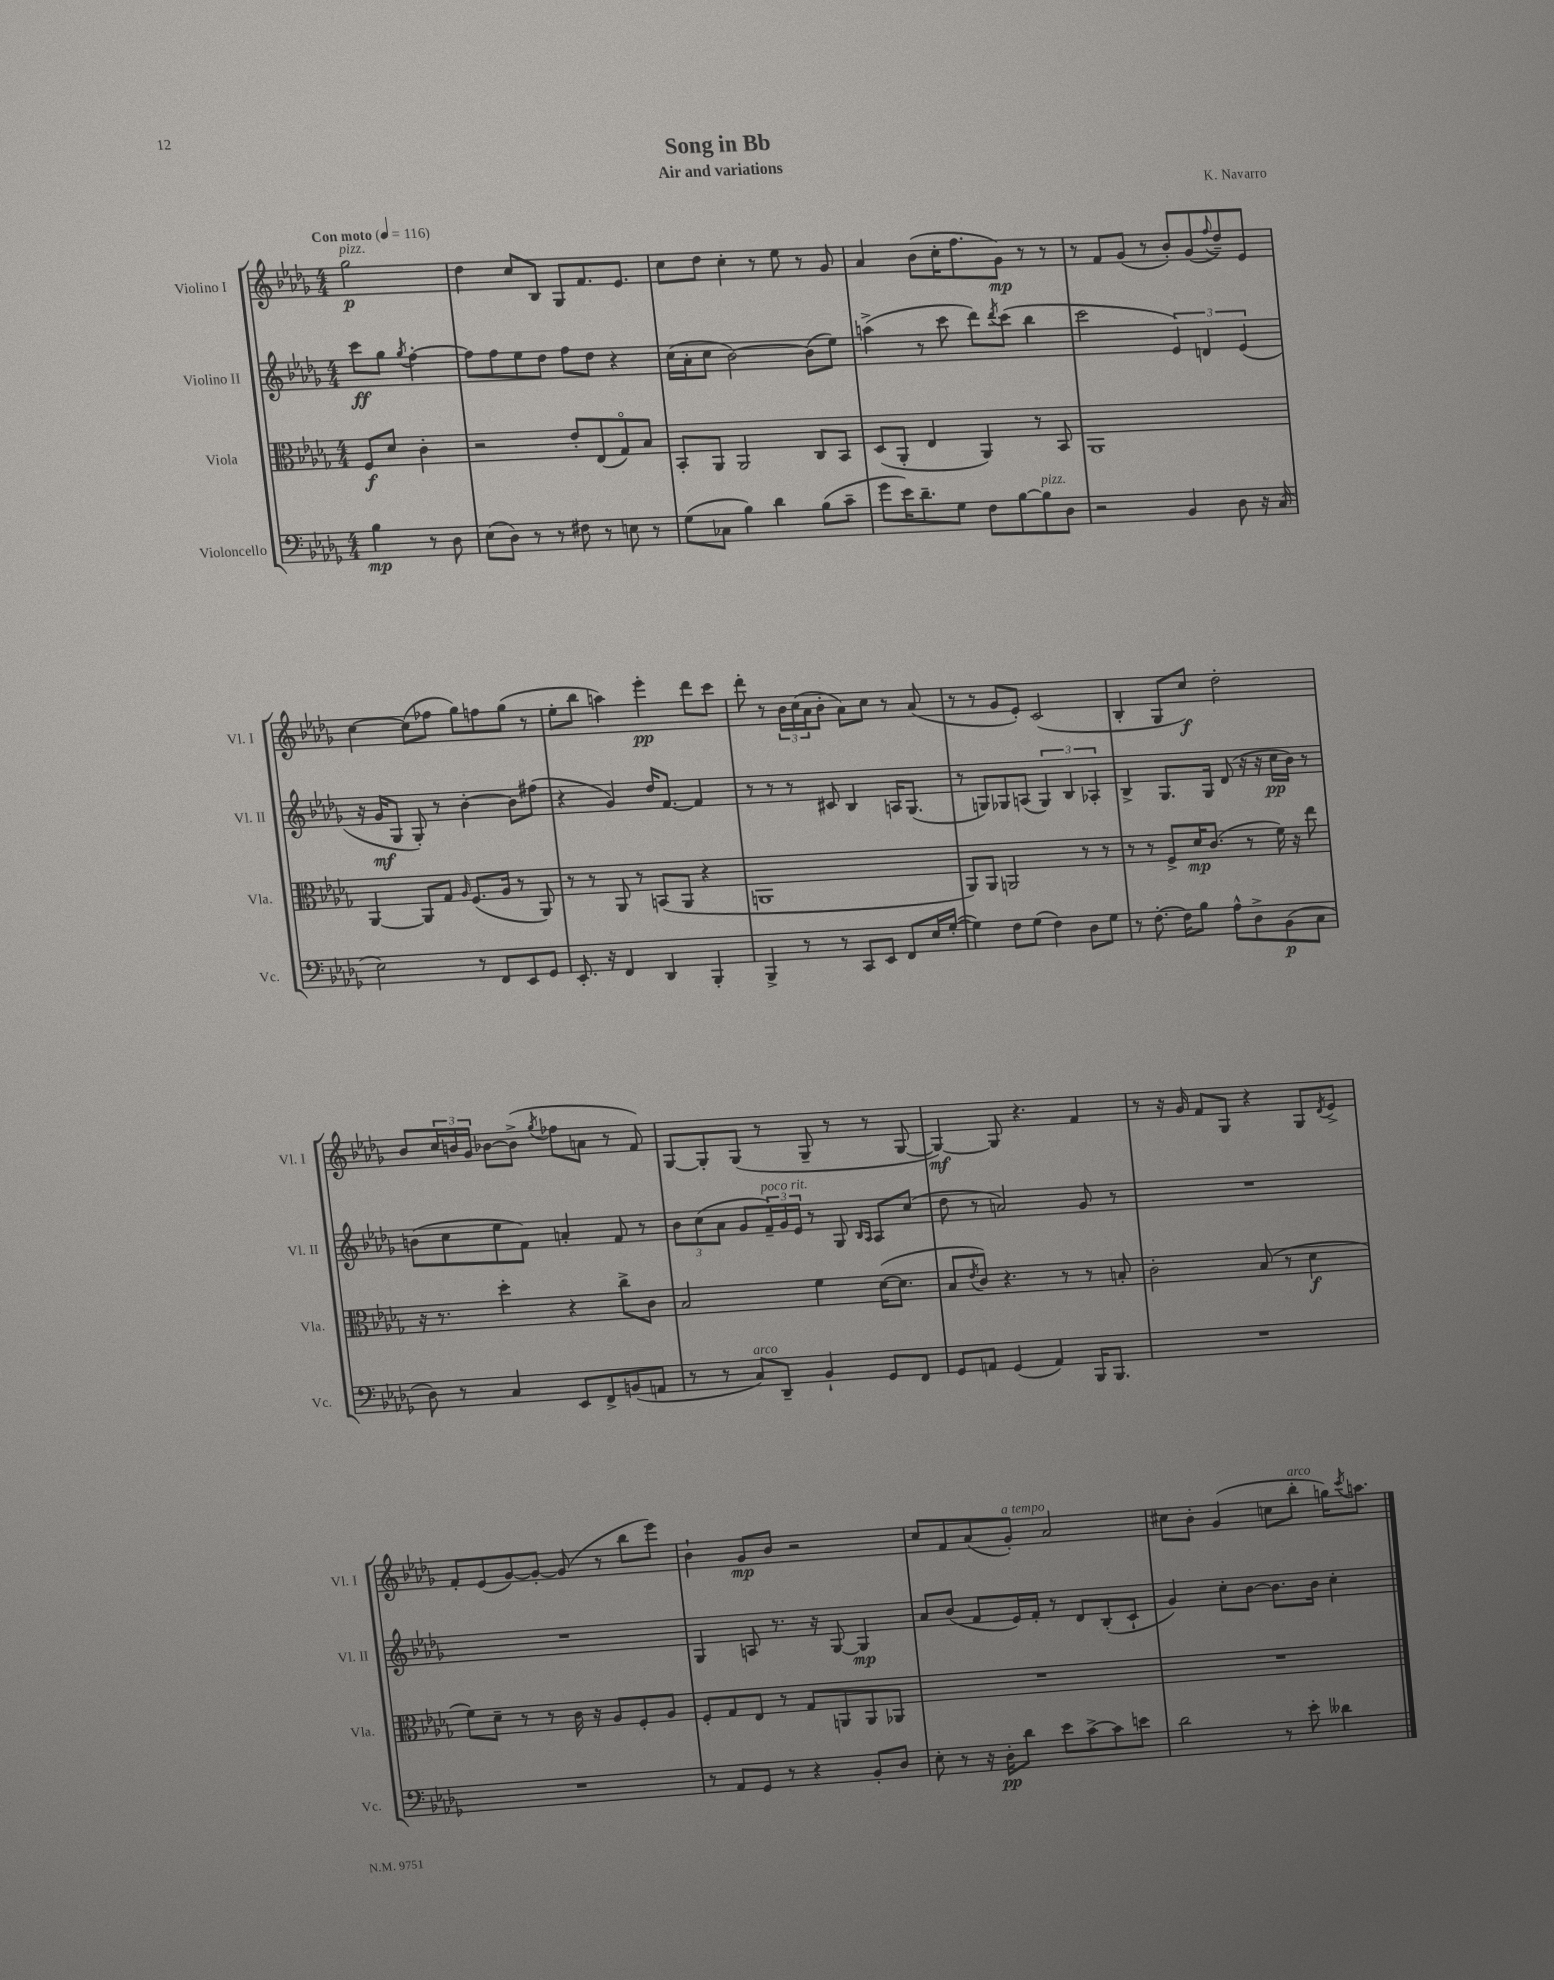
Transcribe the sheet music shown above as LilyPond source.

\header { title = "Song in Bb" composer = "K. Navarro" subtitle = "Air and variations" }
<<
\new StaffGroup <<
\new Staff = "s0" \with { instrumentName = "Violino I" shortInstrumentName = "Vl. I" } {
    \clef treble \key des \major \numericTimeSignature \time 4/4 \partial 2 \tempo "Con moto" 4 = 116
    ges''2\p^\markup { \italic "pizz." } |
    des''4 c''8 bes8 ges8 f'8. ees'8. |
    c''8 des''8 c''4-. r8 ees''8 r8 ges'8 |
    aes'4 bes'8( c''16-. f''8. ges'8\mp) r8 r8 |
    r8 f'8 ges'8( r8 bes'8-.) ges'8( \appoggiatura { f''8 } des''8--) ees'8 |
    c''4~ c''8( fes''8 ges''8) f''8 ges''8( r8 |
    ees''8-. bes''8 a''4) ees'''4-.\pp des'''8 c'''8 |
    des'''8-. r8 \tuplet 3/2 { bes'16 c''16( aes'16 } bes'8-. aes'8) c''8 r8 aes'8( |
    r8 r8 ges'8 ees'8-.) c'2( |
    bes4-. ges8 c''8\f) des''2-. |
    bes'8 \tuplet 3/2 { c''16 b'16 ges'16 } bes'8~ bes'8->( \acciaccatura { ges''8 } fes''8 a'8 r8 f'8) |
    ges8~ ges8-. ges8( r8 ges8-- r8 r8 ges8~ |
    ges4~\mf) ges8 r4. f'4 |
    r8 r16 ges'16 f'8 ges8 r4 ges8 \acciaccatura { des'8 } ees'8-> |
    f'8-. ees'8( ges'8~) ges'8~-. ges'8( r8 bes''8 ees'''8) |
    bes'4-! ges'8\mp bes'8 r2 |
    c''8 f'8 aes'8( ges'8-.^\markup { \italic "a tempo" }) aes'2 |
    cis''8 bes'8-. ges'4( c''8 bes''8-.^\markup { \italic "arco" } g''16) \acciaccatura { c'''8 } a''8. \bar "|." |
}
\new Staff = "s1" \with { instrumentName = "Violino II" shortInstrumentName = "Vl. II" } {
    \clef treble \key des \major \numericTimeSignature \time 4/4 \partial 2
    c'''8\ff ges''8 \acciaccatura { ges''8 } f''4~-. |
    f''8 f''8 ees''8 des''8 f''8 des''8 r4 |
    c''16( aes'16-. c''8 bes'2~) bes'8( ees''8) |
    a''4->( r8 c'''8 des'''8) \acciaccatura { des'''8 } c'''8( bes''4 |
    c'''2 \tuplet 3/2 { ees'4) d'4 ees'4( } |
    r16 ges'16\mf ges8 ges8-.) r8 bes'4~-. bes'8 fis''8( |
    r4 ges'4) des''16 f'8.~ f'4 |
    r8 r8 r8 cis'8 bes4 a16 ges8.( |
    r8 g8) ges8 a8( \tuplet 3/2 { ges4) bes4 aes4-. } |
    bes4-> ges8. ges16 des'8( r16 r16 c''16\pp bes'16) r8 |
    b'8( c''8 ees''8 f'8) a'4-. f'8 r8 |
    \tuplet 3/2 { bes'8 c''8( aes'8 } ges'8 \tuplet 3/2 { f'16--^\markup { \italic "poco rit." }) ges'16 ees'16 } r8 ges8 \grace { bes16 aes16 } aes8 c''8( |
    des''8 r8 a'2) ges'8 r8 |
    R1 |
    R1 |
    ges4 a8 r8. r16 ges8~ ges4\mp |
    aes'8 bes'8( f'8 ees'16) f'16-. r8 des'8 bes8-.( c'8-! |
    ges'4) c''8-. bes'8~ bes'8. bes'16 c''4-. \bar "|." |
}
\new Staff = "s2" \with { instrumentName = "Viola" shortInstrumentName = "Vla." } {
    \clef alto \key des \major \numericTimeSignature \time 4/4 \partial 2
    f8\f des'8 c'4-. |
    r2 ees'8-. ees8( ges8\flageolet) bes8 |
    bes,8-. aes,8 aes,2 c8 bes,8 |
    des8( aes,8-. ees4 aes,4) r8 bes,8 |
    aes,1 |
    aes,4~ aes,8 ges8 \grace { aes16 } f8.( aes16 r8 aes,8) |
    r8 r8 aes,8 r8 b,8( aes,8 r4 |
    a,1 |
    aes,8) aes,8 a,2 r8 r8 |
    r8 r8 f8-> des'16\mp c'8.( r8 f'16) r16 ees''8 |
    r16 r8. des''4-. r4 c''8-> c'8 |
    bes2 f'4 des'16~( des'8. |
    bes8 \acciaccatura { ees'8 } c'8) r4. r8 r8 b8-. |
    c'2-. bes8( r8 des'4\f |
    f'8) des'8-- r8 r8 c'16 r16 aes8 f8-. aes8 |
    f8-. ges8 ees8 r8 ges8 a,8 a,8 aes,8 |
    R1 |
    R1 \bar "|." |
}
\new Staff = "s3" \with { instrumentName = "Violoncello" shortInstrumentName = "Vc." } {
    \clef bass \key des \major \numericTimeSignature \time 4/4 \partial 2
    bes4\mp r8 des8 |
    ees8( des8) r8 r8 fis8 r8 e8 r8 |
    ges8( ces8 bes4) des'4 bes8( c'8-- |
    ges'8 ees'16) des'8.-- ges8 f8 bes8~ bes8^\markup { \italic "pizz." } des8 |
    r2 bes,4 des8 r16 c16( |
    ees2) r8 f,8 ees,8 ges,8 |
    ees,8.-. r16 f,4 des,4 bes,,4-. |
    bes,,4-> r8 r8 c,8 ees,8 f,8 ees16 ges16~-.( |
    ges4) f8 ges8( f4) des8 ges8 |
    r8 f8.~-. f16 bes8 aes8-^ des8-> bes,8\p( c8 |
    des8) r8 c4 ees,8 f,8-> b,8( a,8 |
    r8 r8 c8^\markup { \italic "arco" }) des,8-- bes,4-! ges,8 f,8 |
    ges,8 a,8 ges,4( a,4) bes,,16 bes,,8. |
    R1 |
    R1 |
    r8 aes,8 ges,8 r8 r4 bes,8-. des8 |
    ees8-. r8 r16 des16-.\pp des'8 ees'8 c'8~-> c'8 e'8 |
    des'2 r8 ees'8-. deses'4 \bar "|." |
}
>>
>>
\layout { \context { \Score \remove "Bar_number_engraver" } }
